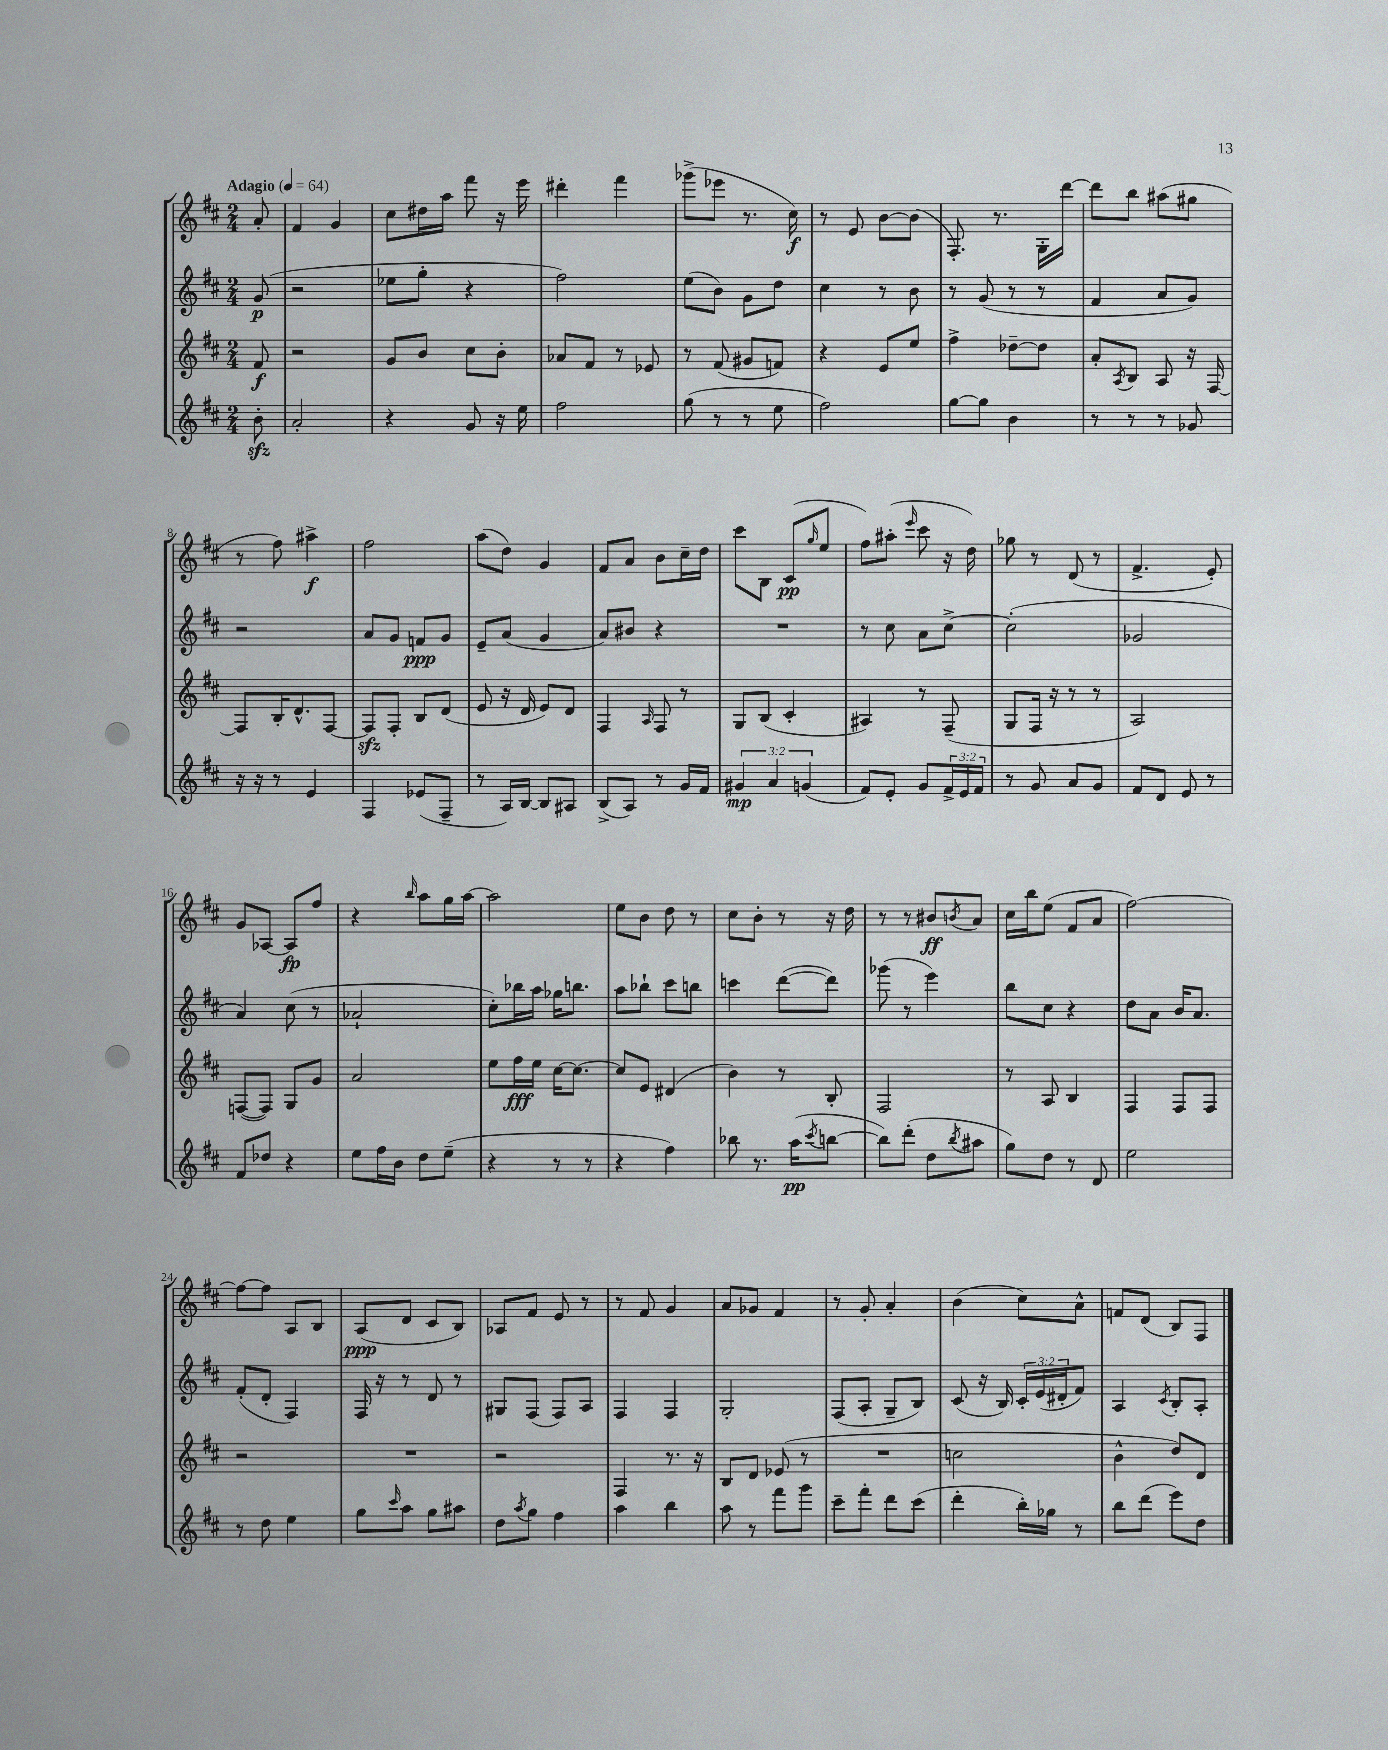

**kern	**kern	**kern	**kern
*staff4	*staff3	*staff2	*staff1
*clefG2	*clefG2	*clefG2	*clefG2
*k[f#c#]	*k[f#c#]	*k[f#c#]	*k[f#c#]
*M2/4	*M2/4	*M2/4	*M2/4
*MM64	*MM64	*MM64	*MM64
8b'\	8f#/	(8g/	8a'/
=	=	=	=
2a'/	2r	2r	4f#/
.	.	.	4g/
=	=	=	=
4r	8g/L	8ee-\L	8cc#\L
.	8b/J	8gg'\J	16dd#\L
.	.	.	16aa\JJ
8g/	8cc#\L	4r	8fff#\
16r	8b'\J	.	16r
16ee\	.	.	16eee\
=	=	=	=
2ff#\	8a-/L	2ff#\)	4ddd#'\
.	8f#/J	.	.
.	8r	.	4fff#\
.	8e-/	.	.
=	=	=	=
(8gg\	8r	(8ee\L	(8ggg-^\L
8r	(8f#/	8b\J)	8eee-\J
8r	8g#/L	8g\L	8.r
8ee\	8f/J)	8dd\J	.
.	.	.	16cc#\)
=	=	=	=
2ff#\)	4r	4cc#\	8r
.	.	.	8e/
.	8e/L	8r	[8b\L
.	8ee/J	8b\	(8b\]J
=	=	=	=
[8gg\L	4ff#^\	8r	8.F#'/)
8gg\]J	.	(8g/	.
.	.	.	8.r
4b\	[8dd-~\L	8r	.
.	8dd-\]J	8r	16G'\LL
.	.	.	[16ddd\JJ
=	=	=	=
8r	8a'/L	4f#/	8ddd\]L
.	8qA/	.	.
8r	8B/J	.	8bb\J
8r	8A/	8a/L	(8aa#\L
8g-/	16r	8g/J)	8gg#\J
.	[16F#/	.	.
=	=	=	=
16r	8F#/]L	2r	8r
16r	.	.	.
8r	16B'/K	.	8ff#\)
.	8.d^^/	.	.
4e/	.	.	4aa#^\
.	[8F#/J	.	.
=	=	=	=
4F#/	8F#/]L	8a/L	2ff#\
.	8F#'/J	8g/J	.
(8e-/L	8B/L	8f/L	.
8F#~/J	(8d/J	8g/J	.
=	=	=	=
8r	8e/	8e~/L	(8aa\L
16A/LL)	16r	(8a/J	8dd\J)
[16B/JJ	16d/	.	.
8B/]L	8e/L)	4g/	4g/
8A#/J	8d/J	.	.
=	=	=	=
(8B^/L	4F#/	8a/L)	8f#/L
8A/J)	.	8b#/J	8a/J
.	16qqA/	.	.
8r	8F#/	4r	8b\L
16g/LL	8r	.	16cc#~\L
16f#/JJ	.	.	16dd\JJ
=	=	=	=
6g#/	8G/L	2r	8ccc#\L
.	(8B/J	.	8B\J
6a/	.	.	.
.	4c#'/	.	(8c#/L
(6g/	.	.	.
.	.	.	16qqgg/
.	.	.	8ee/J
=	=	=	=
8f#/L)	4A#/)	8r	8ff#\L)
8e'/J	.	8cc#\	(8aa#'\J
.	.	.	16qqeee/
8g/L	8r	8a\L	8ccc#\
24f#^/L	(8F#~/	[8cc#^\J	16r
24e/	.	.	.
.	.	.	16dd\)
24f#/JJ	.	.	.
=	=	=	=
8r	8G/L	(2cc#'\]	8gg-\
8g/	16F#/Jk	.	8r
.	16r	.	.
8a/L	8r	.	(8d/
8g/J	8r	.	8r
=	=	=	=
8f#/L	2A/)	2g-/	4.f#^/
8d/J	.	.	.
8e/	.	.	.
8r	.	.	8e'/)
=	=	=	=
8f#/L	([8F/L	4a/)	8g/L
8dd-/J	8F/]J)	.	[8A-/J
4r	8G/L	(8cc#\	8A-/]L
.	8g/J	8r	8ff#/J
=	=	=	=
8ee\L	2a/	2a-`/	4r
16ff#\L	.	.	.
16b\JJ	.	.	.
.	.	.	16qqbb/
8dd\L	.	.	8aa\L
(8ee~\J	.	.	16gg\L
.	.	.	[16aa\JJ
=	=	=	=
4r	8ee\L	8cc#'\L)	2aa\]
.	16ff#\L	16bb-\L	.
.	16ee\JJ	16aa\JJ	.
8r	[16cc#\LK	16gg-\LK	.
.	8.cc#\_J	8.bb\J	.
8r	.	.	.
=	=	=	=
4r	8cc#/]L	8aa\L	8ee\L
.	8e/J	8bb-`\J	8b\J
4ff#\)	(4d#/	8ccc#\L	8dd\
.	.	8bb\J	8r
=	=	=	=
8bb-\	4b\)	4ccc\	8cc#\L
8.r	.	.	8b'\J
.	8r	([8ddd\L	8r
(16aa\LK	.	.	.
8qccc#/	.	.	.
[8bb\J	8B'/	8ddd\]J)	16r
.	.	.	16dd\
=	=	=	=
8bb\]L)	2F#/	(8ggg-\	8r
(8ddd'\J	.	8r	8r
8dd\L	.	4eee\)	8b#/L
8qbb/	.	.	8qb/
8aa#\J	.	.	8a/J
=	=	=	=
8gg\L)	8r	8bb\L	16cc#\LL
.	.	.	16bb\J
8dd\J	8A/	8cc#\J	(8ee\J
8r	4B/	4r	8f#/L
8d/	.	.	8a/J
=	=	=	=
2ee\	4F#/	8dd\L	[2ff#\)
.	.	8a\J	.
.	8F#/L	16b/LK	.
.	.	8.a/J	.
.	8F#/J	.	.
=	=	=	=
8r	2r	(8f#'/L	8ff#\_L
8dd\	.	8d'/J	8ff#\]J
4ee\	.	4F#/)	8A/L
.	.	.	8B/J
=	=	=	=
8gg\L	2r	16F#/	(8A/L
.	.	16r	.
16qqccc#/	.	.	.
8aa\J	.	8r	8d/J
8gg\L	.	8d/	8c#/L
8aa#\J	.	8r	8B/J)
=	=	=	=
8dd\L	2r	8G#/L	8A-/L
8qaa/	.	.	.
8gg\J	.	(8F#/J	8f#/J
4ff#\	.	8F#/L)	8e/
.	.	8A/J	8r
=	=	=	=
4aa\	4F#/	4F#/	8r
.	.	.	8f#/
4bb\	8.r	4F#/	4g/
.	16r	.	.
=	=	=	=
8aa\	8B/L	2G'/	8a/L
8r	8d/J	.	8g-/J
8fff#\L	(8e-/	.	4f#/
8ggg\J	8r	.	.
=	=	=	=
8ccc#~\L	2r	(8F#/L	8r
8fff#'\J	.	8A'/J	8g'/
8ddd\L	.	8G~/L	4a'/
(8ccc#\J	.	8B/J)	.
=	=	=	=
4ddd'\	2cc\	(8c#/	(4b\
.	.	16r	.
.	.	16B/)	.
16bb'\LL)	.	24c#'/LL	8cc#\L)
.	.	(24e/	.
16gg-\JJ	.	.	.
.	.	24d#'/J	.
8r	.	8f#/J)	8a^^\J
=	=	=	=
8bb\L	4b^^\	4A/	8f/L
(8ddd\J	.	.	(8d/J
.	.	8qc#/	.
8eee\L)	8dd/L)	8B'/L	8B/L)
8dd\J	8d/J	8A'/J	8F#/J
==	==	==	==
*-	*-	*-	*-
